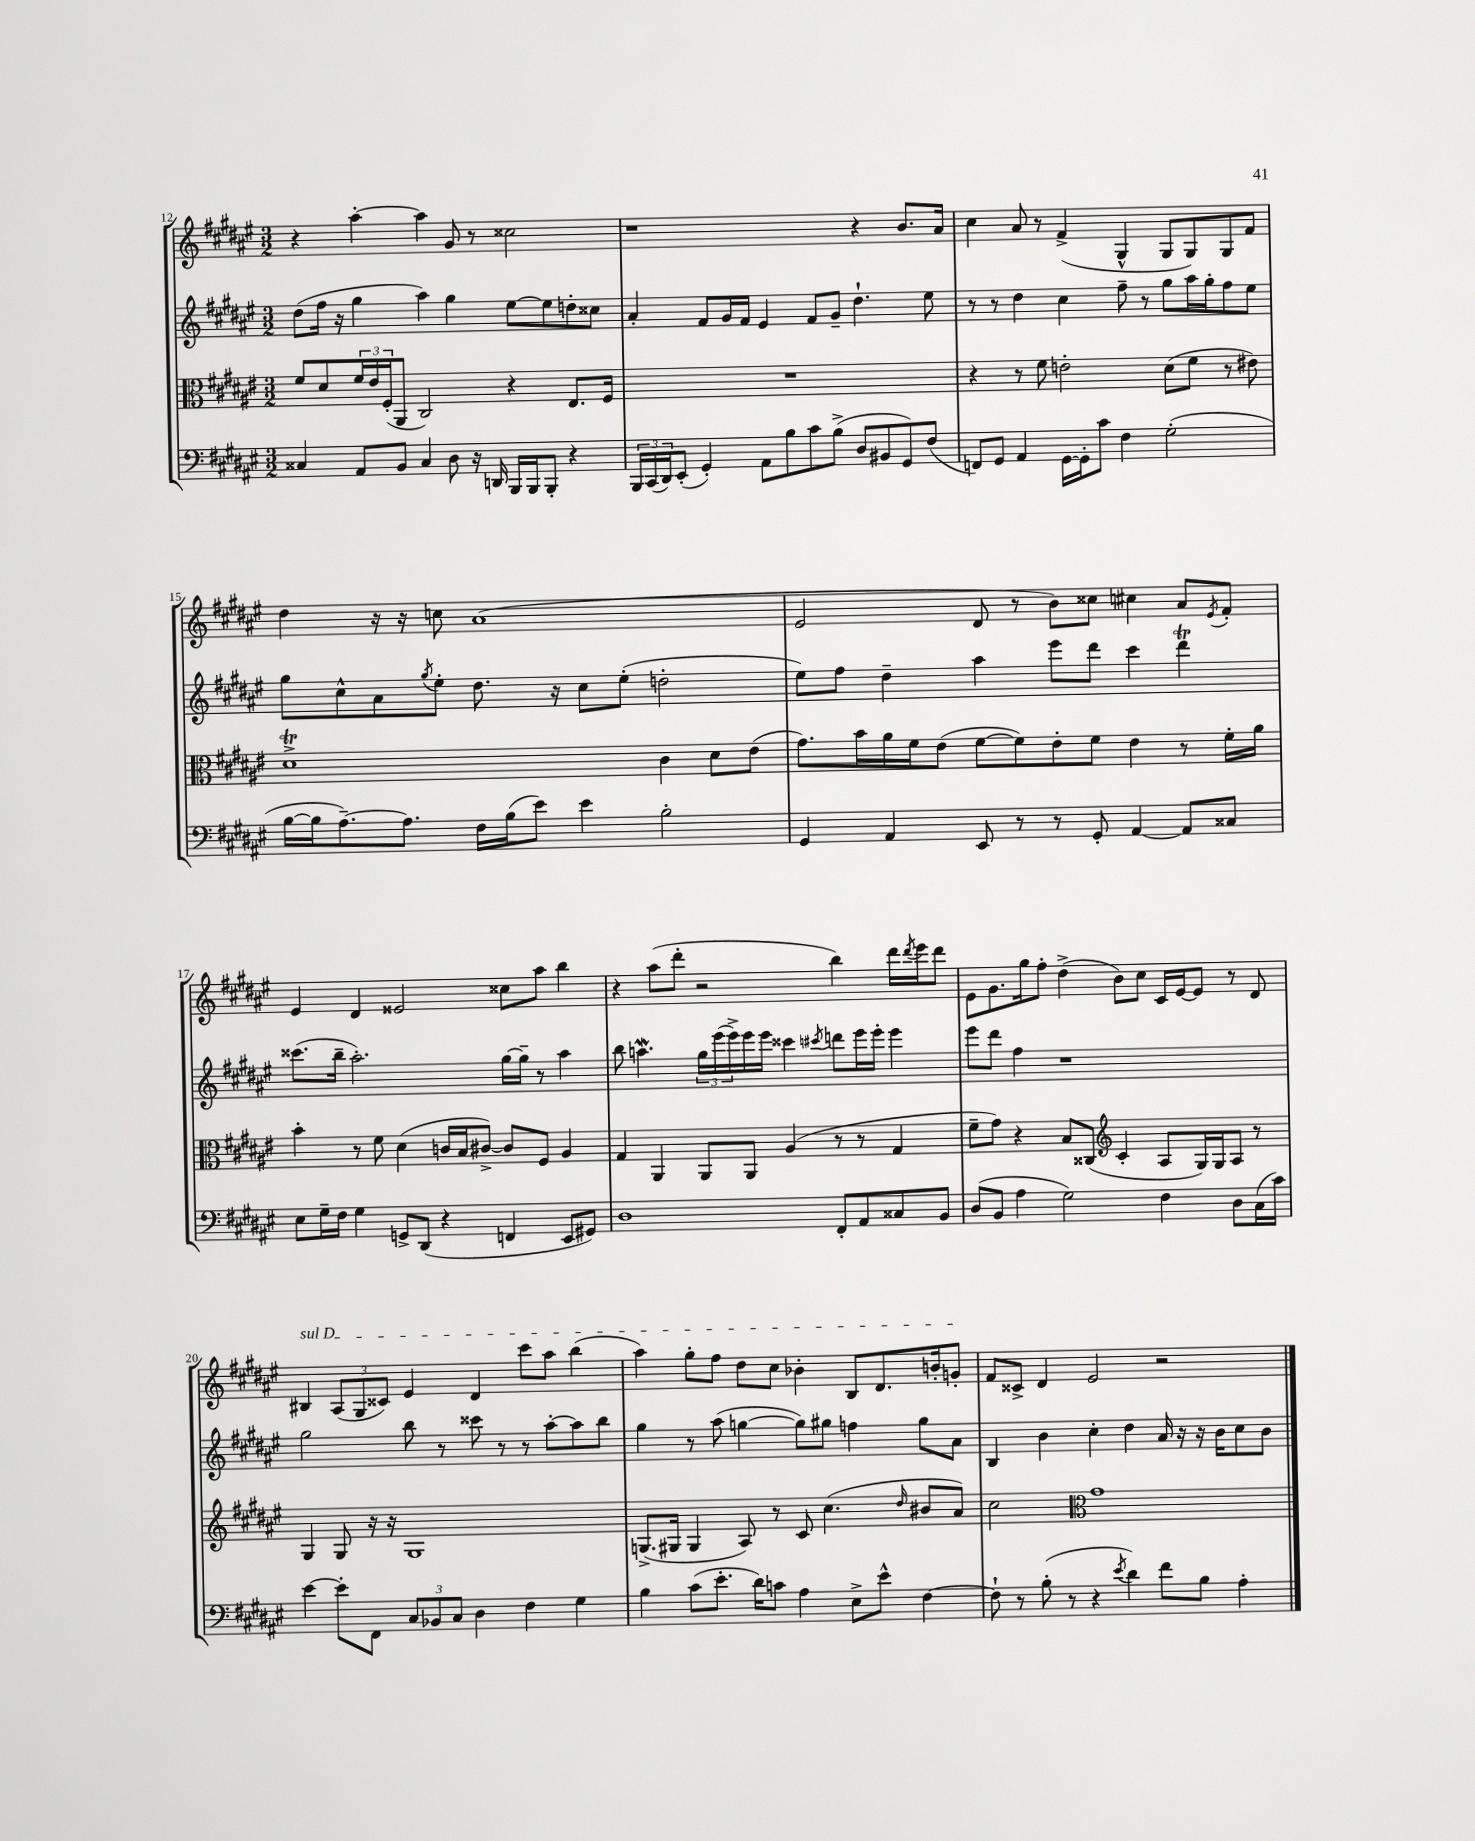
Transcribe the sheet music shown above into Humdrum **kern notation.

**kern	**kern	**kern	**kern
*part4	*part3	*part2	*part1
*staff4	*staff3	*staff2	*staff1
*clefF4	*clefC3	*clefG2	*clefG2
*k[f#c#g#d#a#e#]	*k[f#c#g#d#a#e#]	*k[f#c#g#d#a#e#]	*k[f#c#g#d#a#e#]
*M3/2	*M3/2	*M3/2	*M3/2
=12	=12	=12	=12
4C##X/	8f#/L	(8dd#\L	4r
.	8d#/	16ff#\Jk	.
.	.	16r	.
8AA#/L	24f#/L	4gg#\	[4aa#'\
.	24e#/	.	.
.	(24F#'/J	.	.
8BB/J	8AA#/J	.	.
4C##/	2C#/)	4aa#\)	4aa#\]
8D#\	.	4gg#\	8g#/
16r	.	.	8r
16DDn/	.	.	.
16BBB/LL	4r	[8ee#\L	2cc##X\
16BBB/J	.	.	.
8BBB'/J	.	8ee#\]	.
4r	8.E#/L	8ddn'\	.
.	.	8cc##X\J	.
.	16F#/Jk	.	.
=13	=13	=13	=13
24BBB/LL	1.r	4a#'/	1r
(24CC#/	.	.	.
24DD#/J)	.	.	.
(8EE#'/J	.	.	.
4GG#'/)	.	8f#/L	.
.	.	16g#/L	.
.	.	16f#/JJ	.
8AA#\L	.	4e#/	.
8B\	.	.	.
8c#\	.	8f#/L	.
(8B^\J	.	8g#~/J	.
8D#/L	.	4.dd#`\	4r
8BB#X/	.	.	.
8GG#/)	.	.	8.b/L
(8F#/J	.	8ee#\	.
.	.	.	16a#/Jk
=14	=14	=14	=14
8FFn/L)	4r	8r	4cc#\
8GG#/J	.	8r	.
4AA#/	8r	4dd#\	8a#/
.	8f#\	.	8r
[16GG#\LL	2en'\	4cc#\	(4f#^/
16GG#'\J]	.	.	.
8c#\J	.	.	.
4F#\	.	8ff#~\	4G#^^/
.	.	8r	.
(2G#'\	(8d#\L	8gg#\L	8G#/L
.	8f#\J	16aa#\L	8G#/)
.	.	16gg#'\J	.
.	8r	8ff#\	8G#/
.	8e#X\)	8ee#\J	8f#/J
!!LO:LB:g=z
=15	=15	=15	=15
[16B\LL	1d#T^	8gg#\L	4dd#\
16B\J]	.	.	.
[8.A#~\)	.	8cc#^^\	.
.	.	8a#\	16r
8.A#\J]	.	.	16r
.	.	8qgg#/	.
.	.	8ee#'\J	8ccn\
16F#\LL	.	8.dd#\	(1a#
(16B\J	.	.	.
8e#\J)	.	.	.
.	.	16r	.
4e#\	.	8cc#\L	.
.	.	(8ee#'\J	.
2B'\	4c#\	2ddn'\	.
.	8d#\L	.	.
.	(8e#\J	.	.
=16	=16	=16	=16
4GG#/	8.g#\L)	8ee#\L)	2e#/
.	.	8ff#\J	.
.	16b\L	.	.
4AA#/	16a#\	4dd#~\	.
.	16f#\J	.	.
.	(8e#\J	.	.
8EE#/	[8f#\L	4aa#\	8d#/
8r	8f#\])	.	8r
8r	8e#'\	8eee#\L	8b\L)
8GG#'/	8f#\J	8ddd#\J	8cc##X\J
[4AA#/	4e#\	4ccc#\	4cc#X\
8AA#/L]	8r	4ddd#T\	8a#/L
.	.	.	8qe#/
8C##X/J	16f#'\LL	.	8f#'/J
.	16a#\JJ	.	.
!!LO:LB:g=z
=17	=17	=17	=17
8E#\L	4b'\	(8.ccc##X\L	4e#/
16G#~\L	.	.	.
16F#\JJ	.	16bb~\Jk	.
4G#\	8r	2.aa#'\)	4d#/
.	8f#\	.	.
8GGn^/L	(4d#\	.	2e##X/
(8DD#/J	.	.	.
4r	16cn/LL	.	.
.	16B/J	.	.
.	[8c#X^/J)	.	.
4FFn/	8c#/L]	[16gg#\LL	8cc##X\L
.	.	16gg#~\JJ]	.
.	8F#/J	8r	8aa#\J
8EE#/L	4A#/	4aa#\	4bb\
8GG#X/J)	.	.	.
=18	=18	=18	=18
1D#	4G#/	8bb\	4r
.	.	4.aanw\	.
.	4AA#/	.	(8aa#\L
.	.	.	8ddd#'\J
.	8AA#/L	24gg#\LL	2r
.	.	(24eee#\	.
.	.	24eee#^\)	.
.	8AA#/J	16eee#\	.
.	.	16eee#\JJ	.
.	(4A#/	4ccc##X\	.
.	.	8qccc#X/	.
8FF#'/L	8r	8dddn\L	4bb\)
8AA#/	8r	16eee#\L	.
.	.	16eee#'\JJ	.
8C##X/	4G#/	4eee#\	16ddd#\LL
.	.	.	8qddd#/
.	.	.	16eee#\J
8BB/J	.	.	8ddd#\J
=19	=19	=19	=19
(8D#/L	8f#~\L	8eee#\L	8e#\L
8BB/J	8g#\J)	8ddd#\J	8.g#\
4A#\	4r	4ff#\	.
.	.	.	16gg#\k
.	.	.	8ff#'\J
2G#\)	8B/L	1r	(4dd#^\
.	(8C##X/J	.	.
*	*clefG2	*	*
.	4c#'/	.	8b\L)
.	.	.	8cc#\J
4F#\	8A#/L	.	16c#/LL
.	.	.	[16e#/J
.	16G#/L)	.	8e#/J]
.	16G#/J	.	.
8D#\L	8A#/J	.	8r
(16C#\L	8r	.	8d#/
16c#\JJ)	.	.	.
!!LO:LB:g=z
=20	=20	=20	=20
!	!	!	!LO:TX:a:i:t=sul D
[4e#\	4G#/	2gg#\	4B#X/
8e#'\L]	8G#/	.	(12A#/L
.	.	.	12G#/
8FF#\J	16r	.	.
.	.	.	12c##X/J)
.	16r	.	.
12C#/L	1G#	8bb\	4e#/
12BB-X/	.	.	.
.	.	8r	.
12C#/J	.	.	.
4D#\	.	8ccc##X\	4d#/
.	.	8r	.
4F#\	.	8r	8ccc#\L
.	.	[8aa#'\L	8aa#\J
4G#\	.	8aa#\]	(4bb\
.	.	8bb\J	.
=21	=21	=21	=21
4B\	(8.Gn^/L	4gg#\	4aa#\)
.	16G#X/Jk	.	.
(8c#\L	4G#/	8r	8gg#'\L
8.e#'\J	.	(8aa#\	8ff#\J
.	8A#/)	[4ggn\	8dd#\L
16d#\KL)	.	.	.
8cn\J	8r	.	8cc#\J
4A#\	8c#/	8gg\L])	4b-X'\
.	(4.cc#\	8gg#X\J	.
8E#^\L	.	4ffn\	8B/L
8e#^^\J	.	.	8.d#/
.	16qqdd#/	.	.
[4F#\	8b#X/L	8gg#\L	.
.	.	.	16bn'/k
.	8a#/J)	8a#\J	8gn'/J
=22	=22	=22	=22
8F#`\]	2cc#\	4B/	8f#/L
8r	.	.	8c##X^/J
(8B'\	.	4b\	4d#/
8r	.	.	.
*	*clefC3	*	*
4r	1g#	4cc#'\	2e#/
8qe#/	.	.	.
4d#\)	.	4dd#\	.
8f#\L	.	16a#/	2r
.	.	16r	.
8B\J	.	16r	.
.	.	16b\KL	.
4A#'\	.	8cc#\	.
.	.	8b\J	.
==	==	==	==
*-	*-	*-	*-
